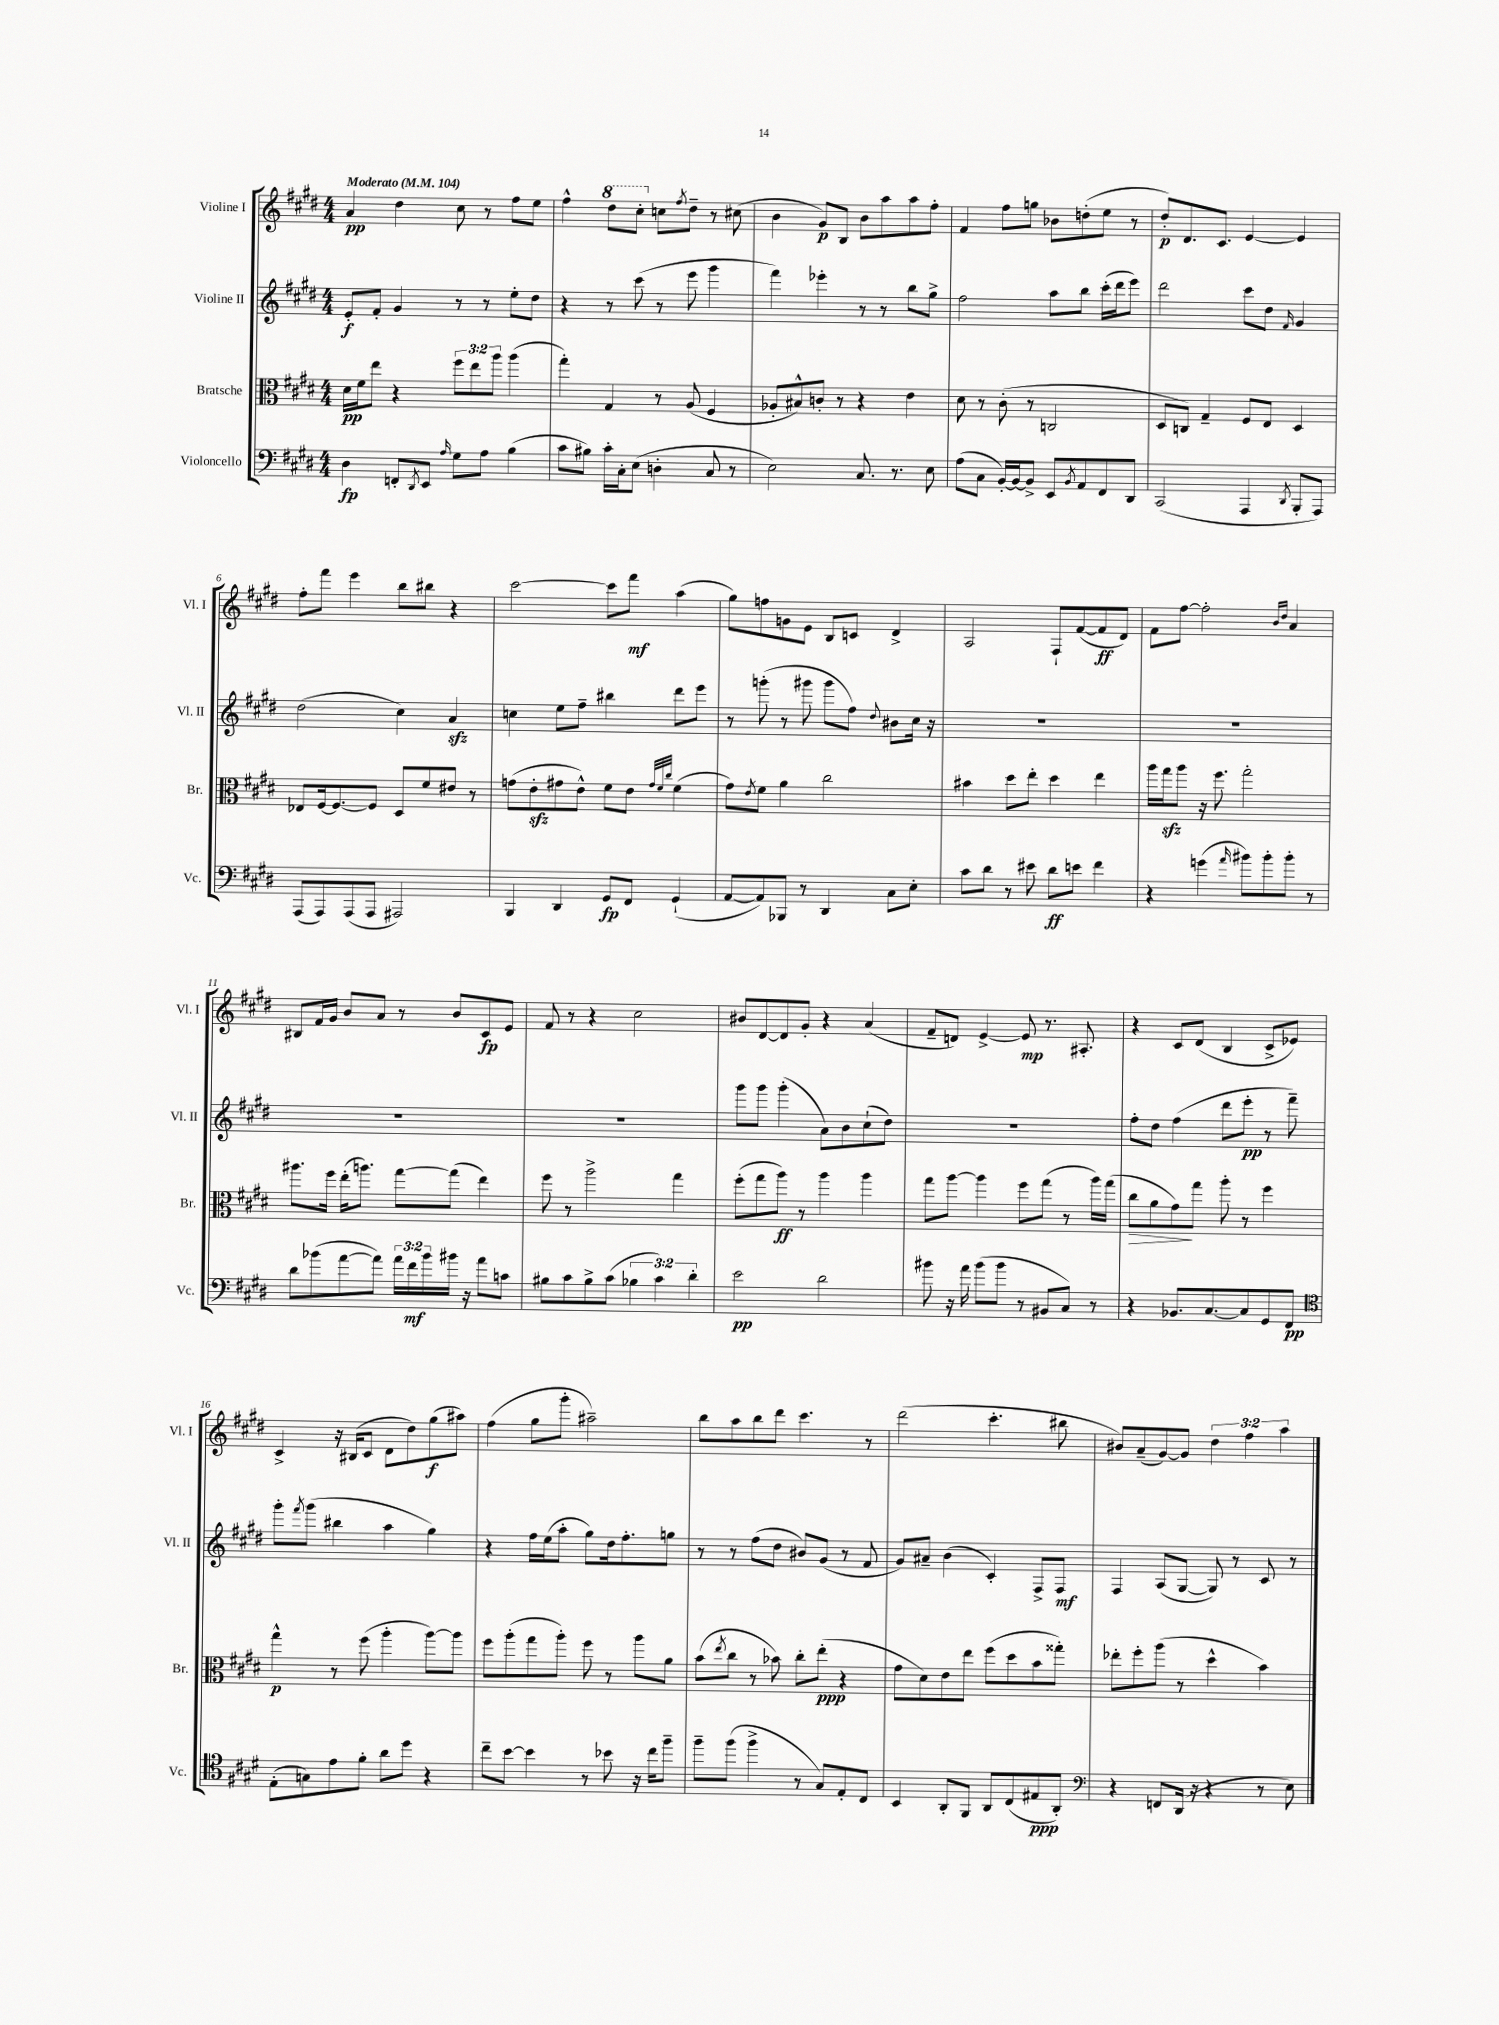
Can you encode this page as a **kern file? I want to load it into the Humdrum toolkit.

**kern	**dynam	**kern	**dynam	**kern	**dynam	**kern	**dynam
*part4	*part4	*part3	*part3	*part2	*part2	*part1	*part1
*staff4	*staff4	*staff3	*staff3	*staff2	*staff2	*staff1	*staff1
*I"Violoncello	*	*I"Bratsche	*	*I"Violine II	*	*I"Violine I	*
*I'Vc.	*	*I'Br.	*	*I'Vl. II	*	*I'Vl. I	*
*clefF4	*	*clefC3	*	*clefG2	*	*clefG2	*
*k[f#c#g#d#]	*	*k[f#c#g#d#]	*	*k[f#c#g#d#]	*	*k[f#c#g#d#]	*
*M4/4	*	*M4/4	*	*M4/4	*	*M4/4	*
*MM104	*	*MM104	*	*MM104	*	*MM104	*
=1	=1	=1	=1	=1	=1	=1	=1
!	!	!	!	!	!	!LO:TX:a:B:t=Moderato	!
4D#\	fp	16d#\LL	pp	8e'/L	f	4a/	pp
.	.	16f#\J	.	.	.	.	.
.	.	8ee\J	.	8f#'/J	.	.	.
8FFn'/L	.	4r	.	4g#/	.	4dd#\	.
8qDD#/	.	.	.	.	.	.	.
8EE/J	.	.	.	.	.	.	.
16qqA/	.	.	.	.	.	.	.
8G#\L	.	12ff#\L	.	8r	.	8cc#\	.
.	.	12ee\	.	.	.	.	.
8A\J	.	.	.	8r	.	8r	.
.	.	12aa\J	.	.	.	.	.
(4B\	.	(4aa\	.	8ee'\L	.	8ff#\L	.
.	.	.	.	8dd#\J	.	8ee\J	.
=2	=2	=2	=2	=2	=2	=2	=2
8c#\L	.	4gg#'\)	.	4r	.	4ff#^^\	.
8B#X\J)	.	.	.	.	.	.	.
*	*	*	*	*	*	*8va	*
16c#'\LL	.	4G#/	.	8r	.	8ddd#\L	.
16C#'\J	.	.	.	.	.	.	.
(8E\J	.	.	.	(8ccc#\	.	8ccc#'\J	.
*	*	*	*	*	*	*X8va	*
4Dn'\	.	8r	.	8r	.	8ccn\L	.
.	.	.	.	.	.	8qff#/	.
.	.	(8A/	.	8eee\	.	8dd#~\J	.
8C#/	.	4F#/	.	4ggg#\	.	8r	.
8r	.	.	.	.	.	(8cc#X\	.
=3	=3	=3	=3	=3	=3	=3	=3
2E\)	.	8A-X'/L	.	4fff#\)	.	4b\	.
.	.	8B#X^^/)	.	.	.	.	.
.	.	8cn'/J	.	4eee-X'\	.	8g#/L)	p
.	.	8r	.	.	.	8B/J	.
8.C#/	.	4r	.	8r	.	8b\L	.
.	.	.	.	8r	.	8aa\	.
8.r	.	.	.	.	.	.	.
.	.	4e\	.	8bb\L	.	8aa\	.
8E\	.	.	.	8gg#^\J	.	8ff#'\J	.
=4	=4	=4	=4	=4	=4	=4	=4
(8A\L	.	8d#\	.	2ff#\	.	4f#/	.
8C#\J	.	8r	.	.	.	.	.
[16BB'/LL)	.	(8c#'\	.	.	.	8ff#\L	.
16BB/J_	.	.	.	.	.	.	.
8BB^/J]	.	8r	.	.	.	8ggn\J	.
8EE/L	.	2Cn/	.	8aa\L	.	8b-X\L	.
8qBB/	.	.	.	.	.	.	.
8AA/	.	.	.	8bb\J	.	(8ddn'\	.
8FF#/	.	.	.	(16ccc#'\LL	.	8ee\J	.
.	.	.	.	16ddd#\J	.	.	.
8DD#/J	.	.	.	8eee\J)	.	8r	.
=5	=5	=5	=5	=5	=5	=5	=5
(2CC#/	.	8D#/L	.	2ddd#\	.	8dd#'/L)	p
.	.	8Cn/J)	.	.	.	8.d#/	.
.	.	4G#~/	.	.	.	.	.
.	.	.	.	.	.	8.c#/J	.
4AAA/	.	8F#/L	.	8ccc#\L	.	[4e/	.
.	.	8E/J	.	8dd#\J	.	.	.
8qDD#/	.	.	.	16qqf#/	.	.	.
8BBB'/L	.	4D#/	.	4g#/	.	4e/]	.
8AAA/J)	.	.	.	.	.	.	.
!!LO:LB:g=z
=6	=6	=6	=6	=6	=6	=6	=6
(8AAA/L	.	8E-X/L	.	(2dd#\	.	8ff#'\L	.
8AAA/)	.	[16F#/k	.	.	.	8fff#\J	.
.	.	8.F#/_	.	.	.	.	.
(8AAA/	.	.	.	.	.	4eee\	.
8AAA/J	.	8F#/J]	.	.	.	.	.
2AAA#X/)	.	8D#/L	.	4cc#\)	.	8bb\L	.
.	.	8f#/	.	.	.	8bb#X\J	.
.	.	8e#X/J	.	4azz/	.	4r	.
.	.	8r	.	.	.	.	.
=7	=7	=7	=7	=7	=7	=7	=7
4BBB/	.	(8gn\L	.	4ccn\	.	[2ccc#\	.
.	.	8ezz'\	.	.	.	.	.
4DD#/	.	8g#X\	.	8ee\L	.	.	.
.	.	8e^^\J)	.	8ff#~\J	.	.	.
8GG#/L	fp	8f#\L	.	4bb#X\	.	8ccc#\L]	.
8FF#/J	.	8e\J	.	.	.	8fff#\J	mf
.	.	32qqg#/LLL	.	.	.	.	.
.	.	32qqf#/	.	.	.	.	.
.	.	32qqcc#/JJJ	.	.	.	.	.
(4GG#`/	.	(4f#\	.	8ddd#\L	.	(4aa\	.
.	.	.	.	8eee\J	.	.	.
=8	=8	=8	=8	=8	=8	=8	=8
[8AA/L	.	8g#\L)	.	8r	.	8gg#\L)	.
.	.	8qe/	.	.	.	.	.
8AA/])	.	8f#\J	.	(8gggn'\	.	8ffn\	.
8BBB-X/J	.	4a\	.	8r	.	8gn\	.
8r	.	.	.	8ggg#X\	.	8e\J	.
4DD#/	.	2cc#\	.	8ggg#\L	.	8B/L	.
.	.	.	.	8ff#\J)	.	8cn/J	.
.	.	.	.	8qqdd#/	.	.	.
8C#\L	.	.	.	8b#X\L	.	4d#^/	.
8E'\J	.	.	.	16cc#\Jk	.	.	.
.	.	.	.	16r	.	.	.
=9	=9	=9	=9	=9	=9	=9	=9
8c#\L	.	4b#X\	.	1r	.	2A/	.
8d#\J	.	.	.	.	.	.	.
8r	.	8dd#\L	.	.	.	.	.
8e#X\	.	8ee'\J	.	.	.	.	.
8d#\L	ff	4dd#\	.	.	.	8F#`/L	.
8en\J	.	.	.	.	.	([8f#/	.
4f#\	.	4ee\	.	.	.	8f#/]	ff
.	.	.	.	.	.	8d#/J)	.
=10	=10	=10	=10	=10	=10	=10	=10
4r	.	16aa\LL	.	1r	.	8f#\L	.
.	.	16gg#zz\J	.	.	.	.	.
.	.	8aa\J	.	.	.	[8ff#\J	.
(4gn\	.	16r	.	.	.	2ff#'\]	.
.	.	8.ff#\	.	.	.	.	.
16qqa/	.	.	.	.	.	.	.
8b#X\L)	.	2gg#'\	.	.	.	.	.
8b#'\	.	.	.	.	.	.	.
.	.	.	.	.	.	16qqb/LL	.
.	.	.	.	.	.	16qqdd#/JJ	.
8b#'\J	.	.	.	.	.	4a/	.
8r	.	.	.	.	.	.	.
!!LO:LB:g=z
=11	=11	=11	=11	=11	=11	=11	=11
8d#\L	.	8.aa#X\L	.	1r	.	8B#X/L	.
(8b-X\	.	.	.	.	.	16f#/L	.
.	.	16ff#\Jk	.	.	.	16g#/JJ	.
[8a\	.	(16ee'\KL	.	.	.	8b/L	.
.	.	8.aan\J)	.	.	.	.	.
8a\J])	.	.	.	.	.	8a/J	.
24a\LL	.	[8gg#\L	.	.	.	8r	.
24f#\	mf	.	.	.	.	.	.
24b-\	.	.	.	.	.	.	.
16b#X\JJ	.	(8gg#\J]	.	.	.	8b/L	.
16r	.	.	.	.	.	.	.
8a\L	.	4ee\)	.	.	.	8c#/	fp
8cn\J	.	.	.	.	.	8e/J	.
=12	=12	=12	=12	=12	=12	=12	=12
8B#X\L	.	8ff#\	.	1r	.	8f#/	.
8c#\	.	8r	.	.	.	8r	.
8B#^\	.	2aa^\	.	.	.	4r	.
(8c#\J	.	.	.	.	.	.	.
6B-X\	.	.	.	.	.	2cc#\	.
6c#\)	.	.	.	.	.	.	.
.	.	4gg#\	.	.	.	.	.
6d#'\	.	.	.	.	.	.	.
=13	=13	=13	=13	=13	=13	=13	=13
2e\	pp	(8ff#'\L	.	8ggg#\L	.	8b#X/L	.
.	.	8gg#\	.	8ggg#\J	.	[8d#/	.
.	.	8aa\J)	ff	(4ggg#'\	.	8d#/]	.
.	.	8r	.	.	.	8g#'/J	.
2d#\	.	4aa\	.	8a\L)	.	4r	.
.	.	.	.	8b\	.	.	.
.	.	4aa\	.	(8cc#`\	.	(4a/	.
.	.	.	.	8dd#\J)	.	.	.
=14	=14	=14	=14	=14	=14	=14	=14
8b#X\	.	8gg#\L	.	1r	.	8f#~/L	.
16r	.	[8aa\J	.	.	.	8dn/J)	.
16a\	.	.	.	.	.	.	.
(8b#\L	.	4aa\]	.	.	.	[4e^/	.
8b#\J	.	.	.	.	.	.	.
8r	.	8ff#\L	.	.	.	8e/]	mp
8BB#X/L	.	(8gg#\J	.	.	.	8.r	.
8C#/J)	.	8r	.	.	.	.	.
.	.	.	.	.	.	8.A#X'/	.
8r	.	16aa\LL)	.	.	.	.	.
.	.	(16gg#\JJ	.	.	.	.	.
=15	=15	=15	=15	=15	=15	=15	=15
!	!	!	!LO:HP:b	!	!	!	!
4r	.	8cc#\L	>	8ff#'\L	.	4r	.
.	.	8a\	.	8dd#\J	.	.	.
8.BB-X/L	.	8g#\)	.	(4ff#\	.	8c#/L	.
.	.	8gg#\J	]	.	.	(8d#/J	.
[8.C#/	.	.	.	.	.	.	.
.	.	8aa'\	.	8ddd#\L	.	4B/	.
8C#/]	.	8r	.	8eee'\J	pp	.	.
8GG#/	.	4ff#\	.	8r	.	8c#^/L	.
8FF#/J	pp	.	.	8fff#~\)	.	8e-X/J)	.
!!LO:LB:g=z
=16	=16	=16	=16	=16	=16	=16	=16
*clefC4	*	*	*	*	*	*	*
(8E'\L	.	4gg#^^\	p	8ggg#'\L	.	4c#^/	.
.	.	.	.	8qfff#/	.	.	.
8Gn\)	.	.	.	(8ggg#\J	.	.	.
8e\	.	8r	.	4bb#X\	.	16r	.
.	.	.	.	.	.	(16B#X/KL	.
8f#'\J	.	(8ff#\	.	.	.	8c#/J	.
8a\L	.	4aa'\	.	4aa\	.	8d#\L	.
8dd#\J	.	.	.	.	.	8dd#\)	.
4r	.	[8aa\L)	.	4gg#\)	.	(8gg#\	f
.	.	8aa\J]	.	.	.	8aa#X\J)	.
=17	=17	=17	=17	=17	=17	=17	=17
8cc#~\L	.	8ff#\L	.	4r	.	(4ff#\	.
[8b\J	.	(8aa'\	.	.	.	.	.
4b\]	.	8gg#\	.	16ff#\LL	.	8gg#\L	.
.	.	.	.	(16ee\J	.	.	.
.	.	8aa'\J)	.	8aa'\J	.	8ggg#'\J	.
8r	.	8ff#\	.	8gg#\L)	.	2aa#X~\)	.
8b-X\	.	8r	.	16dd#\k	.	.	.
.	.	.	.	8.ff#'\	.	.	.
16r	.	8aa\L	.	.	.	.	.
16cc#\KL	.	.	.	.	.	.	.
8ff#~\J	.	8a\J	.	8ggn\J	.	.	.
=18	=18	=18	=18	=18	=18	=18	=18
8ff#~\L	.	(8b\L	.	8r	.	8bb\L	.
.	.	8qee/	.	.	.	.	.
(8ff#\J	.	8cc#\J	.	8r	.	8aa\	.
4ff#^\	.	8r	.	(8ff#\L	.	8bb\	.
.	.	8b-X\)	.	8dd#\J	.	8ddd#\J	.
8r	.	8cc#'\L	.	8b#X/L)	.	4.ccc#\	.
8G#/L)	.	(8ee'\J	ppp	(8g#/J	.	.	.
8E'/	.	4r	.	8r	.	.	.
8C#/J	.	.	.	8f#/	.	8r	.
=19	=19	=19	=19	=19	=19	=19	=19
4BB/	.	8g#\L	.	8g#/L)	.	(2ddd#\	.
.	.	8d#\)	.	8a#X~/J	.	.	.
8AA'/L	.	8e\	.	(4b\	.	.	.
8FF#/J	.	8ee\J	.	.	.	.	.
8AA/L	.	(8ff#\L	.	4c#'/)	.	4.ccc#'\	.
(8C#/	.	8dd#\	.	.	.	.	.
8E#X/	ppp	8b\	.	8F#^/L	.	.	.
8AA'/J)	.	8gg##X'\J)	.	8F#/J	mf	8bb#X\	.
=20	=20	=20	=20	=20	=20	=20	=20
*clefF4	*	*	*	*	*	*	*
4r	.	8ee-X'\L	.	4F#/	.	8b#X/L)	.
.	.	8ff#'\	.	.	.	(8a~/	.
8FFn/L	.	(8aa\J	.	(8A/L	.	[8g#/)	.
(16DD#/Jk	.	8r	.	[8G#/J	.	8g#/J]	.
16r	.	.	.	.	.	.	.
4r	.	4dd#^^\	.	8G#/])	.	6dd#\	.
.	.	.	.	8r	.	.	.
.	.	.	.	.	.	6ff#\	.
8r	.	4b\)	.	8c#/	.	.	.
.	.	.	.	.	.	6aa\	.
8E\)	.	.	.	8r	.	.	.
==	==	==	==	==	==	==	==
*-	*-	*-	*-	*-	*-	*-	*-
